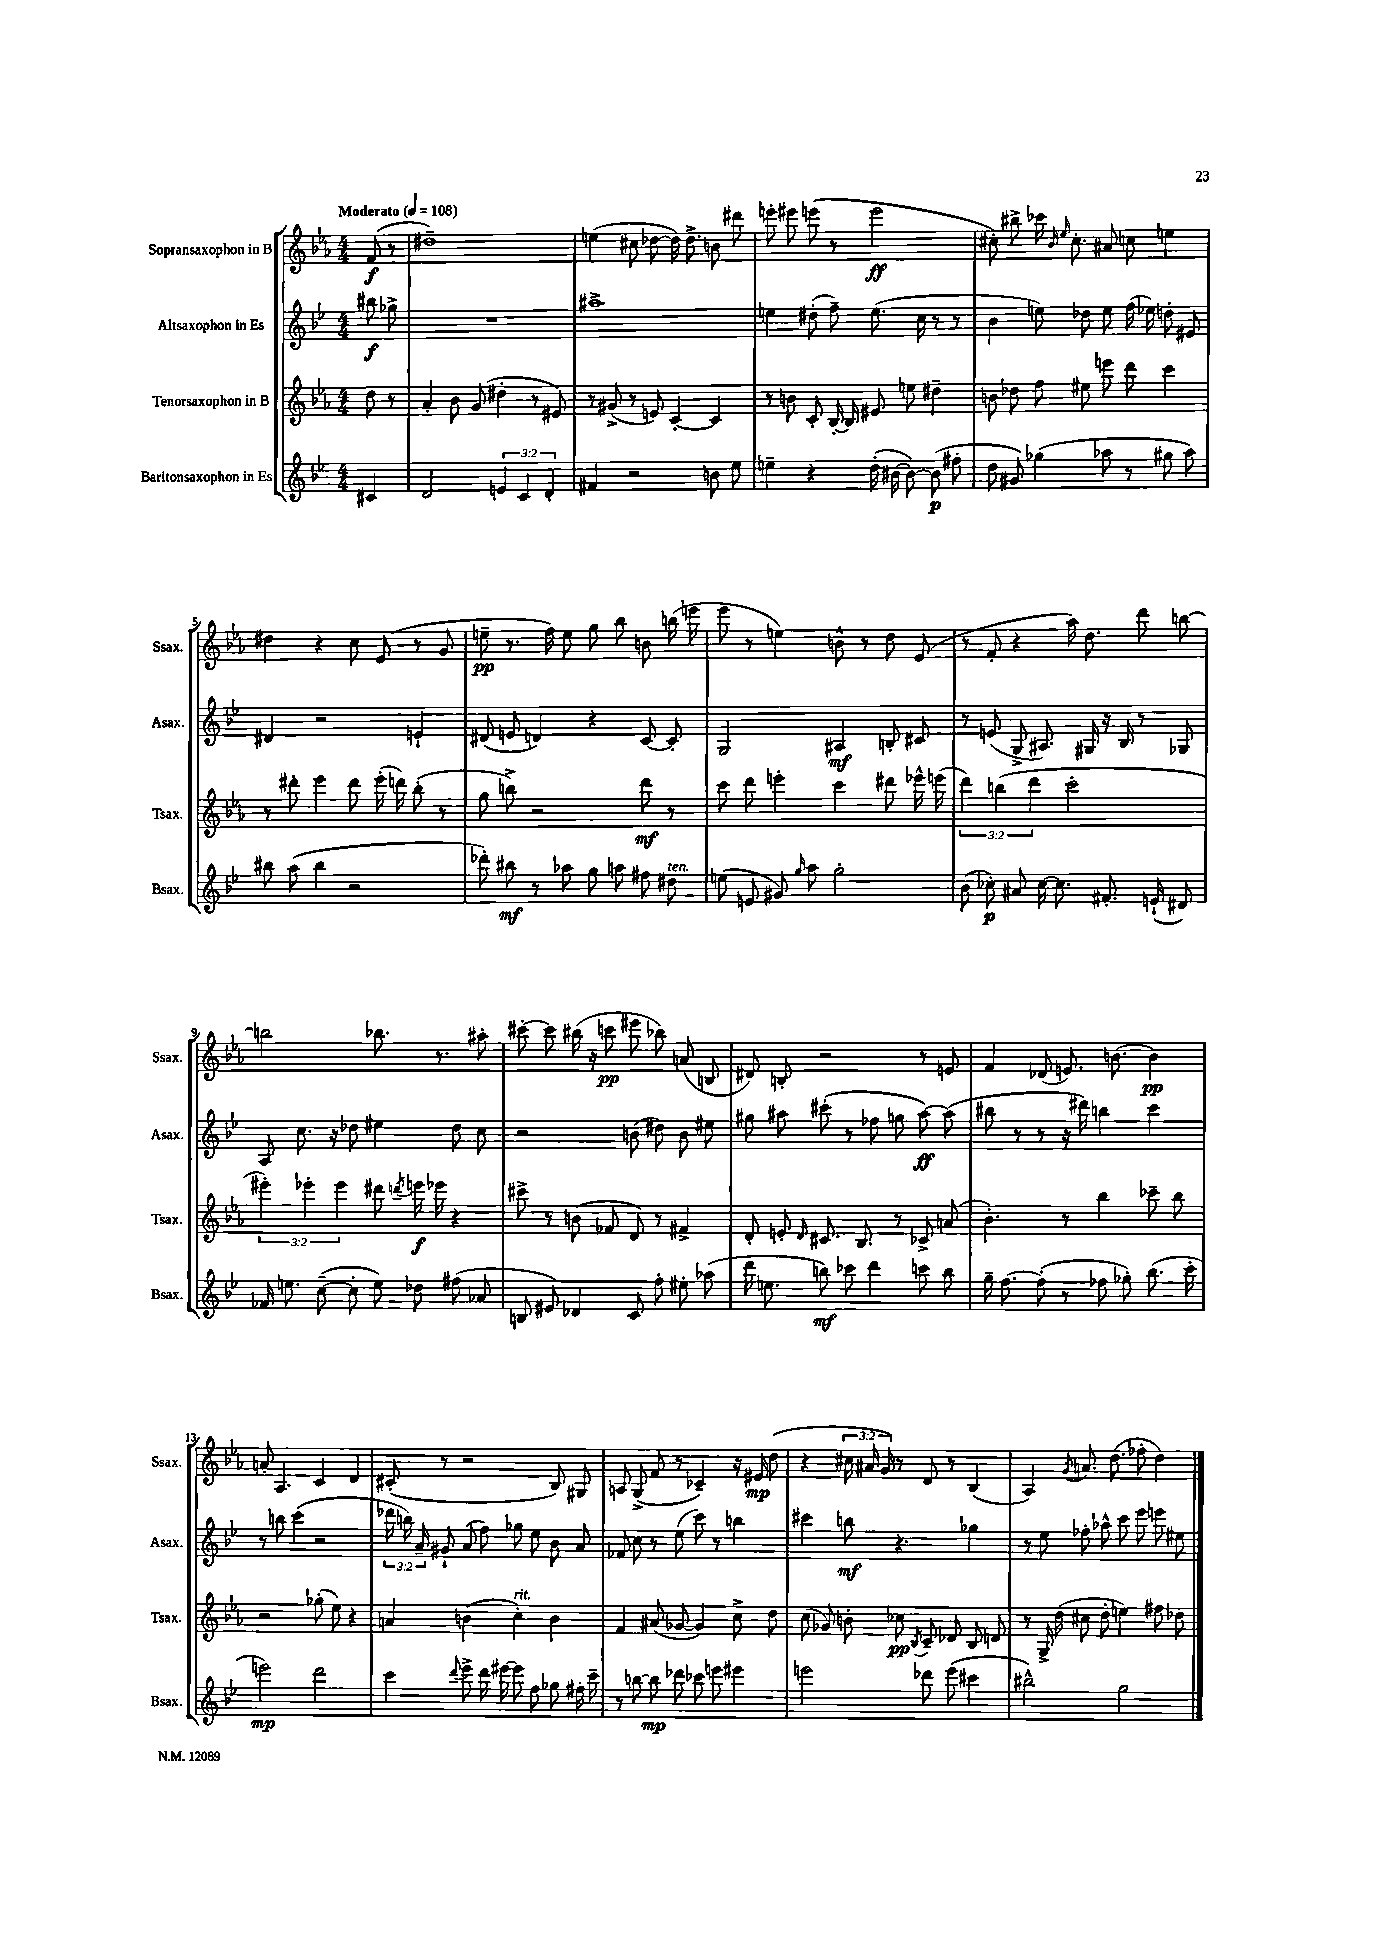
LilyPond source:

<<
\new StaffGroup <<
\new Staff = "s0" \with { instrumentName = "Sopransaxophon in B" shortInstrumentName = "Ssax." } {
    \clef treble \key ees \major \numericTimeSignature \time 4/4 \override Staff.TupletNumber.text = #tuplet-number::calc-fraction-text \partial 4 \tempo "Moderato" 4 = 108
    \autoBeamOff f'8\f( r8 |
    dis''1--) |
    e''4( cis''8 des''8~ des''16) des''8.-> b'8 dis'''8 |
    e'''8-. eis'''8 e'''8( r8 e'''2\ff |
    cis''8-.) bis''8-> ces'''16 \grace { bes'16 ees''16 } cis''8.-. ais'8 c''8 e''4 |
    dis''4 r4 c''8 ees'8( r8 g'8 |
    e''8--\pp r8. f''16) e''8 g''8 bes''8 b'8 b''16( e'''16 |
    ees'''8 r8 e''4) b'8-^ r8 d''8 ees'8( |
    r8 f'8-. r4 aes''16) d''8. d'''8 b''8~ |
    b''2 bes''8. r8. ais''8-. |
    cis'''8~-. cis'''8 bis''16( r16 c'''8\pp eis'''8 bes''8) a'8( b8 |
    dis'8) b8-. r2 r8 e'8 |
    f'4 des'8( e'8.) b'8.~ b'4\pp |
    a'8-. aes4. c'4 d'4 |
    cis'8-.( r8 r2 bes8) gis8 |
    a8 g8->( f'8 r8 ces'4--) r16 eis'16\mp d''8( |
    r4 \tuplet 3/2 { cis''16 ais'16 g'16) } r8 d'8 r8 bes4( |
    aes4) \acciaccatura { g'8 } a'8. d''8.( fes''8-. d''4) \bar "|." |
}
\new Staff = "s1" \with { instrumentName = "Altsaxophon in Es" shortInstrumentName = "Asax." } {
    \clef treble \key bes \major \numericTimeSignature \time 4/4 \override Staff.TupletNumber.text = #tuplet-number::calc-fraction-text \partial 4
    \autoBeamOff bis''8\f ges''8-> |
    R1 |
    ais''1-> |
    e''4 dis''8-.( f''8--) e''8.( c''16 r8 r8 |
    bes'4 e''8) des''8 e''8 f''16( ees''16) d''8-. eis'8 |
    dis'4 r2 e'4-! |
    dis'8( e'8 d'4) r4 c'8~ c'8-. |
    g2 ais4\mf b8-. cis'8 |
    r8 e'8( g8-> ais8.) gis16 r16 bes16 r8 ges8 |
    a8 c''8. r16 des''8 eis''4 des''8 c''8 |
    r2 b'8( dis''8) b'8 eis''8 |
    gis''8 ais''8 cis'''8-.( r8 fes''8 g''8 ais''8~\ff) ais''8( |
    bis''8 r8 r8 r16 dis'''16) b''4 c'''4 |
    r8 b''8 c'''4( r2 |
    \tuplet 3/2 { des'''16 b''16) a'16-- } gis'8-! a'8( f''8) ges''8 ees''8 bes'8 a'8 |
    fes'8 c''8 r8 ees''8( c'''8) r8 b''4 |
    cis'''4 b''8\mf r4. ges''4 |
    r8 ees''8 fes''8-. aes''8-^ c'''8 ees'''8 e'''8 eis''8 \bar "|." |
}
\new Staff = "s2" \with { instrumentName = "Tenorsaxophon in B" shortInstrumentName = "Tsax." } {
    \clef treble \key ees \major \numericTimeSignature \time 4/4 \override Staff.TupletNumber.text = #tuplet-number::calc-fraction-text \partial 4
    \autoBeamOff d''8 r8 |
    aes'4-. bes'8 g'8( dis''4-. r8 eis'8) |
    r8 gis'8->( r8 e'8) c'4~-. c'4 |
    r8 b'8 c'8-. bes16~-. bes16 eis'8 e''8 dis''4-- |
    b'8 des''8 f''8 eis''8 e'''8 d'''8 c'''4 |
    r8 dis'''8-. ees'''4 dis'''8 ees'''16-.( d'''16) bes''8-.( r8 |
    g''8 b''8->) r2 d'''8\mf r8 |
    c'''8 d'''8 e'''4-. c'''4 dis'''8 ees'''16-^ e'''16( |
    \tuplet 3/2 { d'''4) b''4( d'''4 } c'''2-. |
    \tuplet 3/2 { eis'''4-.) ees'''4-. ees'''4 } dis'''8 \acciaccatura { d'''8 } e'''16\f ees'''16 r4 |
    cis'''8-> r8 b'8( fes'8 d'8) r8 fis'4-> |
    d'8-. e'8-. \grace { d'16 } cis'8. bes8. r8 ces'8-> a'8( |
    bes'4.-.) r8 bes''4 ces'''8-- bes''8 |
    r2 ges''8-.( ees''8) r4 |
    a'4 b'4( c''4-.^\markup { \italic "rit." }) b'4 |
    f'4 ais'8( ges'8~ ges'4) c''8-> d''8 |
    c''8( ges'8) b'8-. ces''8\pp \acciaccatura { bes8 } c'8-- des'8 bes8 d'8 |
    r8 g16-> d''16( cis''8 d''8-. e''4) fis''8 des''8 \bar "|." |
}
\new Staff = "s3" \with { instrumentName = "Baritonsaxophon in Es" shortInstrumentName = "Bsax." } {
    \clef treble \key bes \major \numericTimeSignature \time 4/4 \override Staff.TupletNumber.text = #tuplet-number::calc-fraction-text \partial 4
    \autoBeamOff cis'4 |
    d'2 \tuplet 3/2 { e'4 c'4 d'4-. } |
    fis'4 r2 b'8 ees''8 |
    e''4-- r4 d''16-.( bis'16~ bis'8~) bis'8\p( fis''8-. |
    d''8 gis'8) ges''4( aes''8 r8 gis''8 aes''8) |
    bis''8 a''8( bis''4 r2 |
    des'''8-.) bis''8\mf r8 aes''8 g''8 a''8 fis''8 dis''8^\markup { \italic "ten." } |
    e''8( e'8 gis'8) \grace { g''16 } a''8 g''2-. |
    bes'8( ces''8-.\p) ais'8 ces''16~ ces''8. fis'8.-. e'16-!( dis'8) |
    fes'16 e''8. c''8~--( c''8-. e''8) des''8 fis''8( aes'8 |
    b8 eis'8) des'4 c'8 f''8-. eis''8-. aes''8( |
    d'''16 e''8. b''8\mf) ces'''8 d'''4 c'''8 b''8 |
    g''16-- f''8.~ f''8-.( r8 fes''8 ges''8-.) bes''8.( c'''16-. |
    e'''2\mp) d'''2 |
    c'''4 \appoggiatura { d'''8 } ees'''8-> d'''16 eis'''16~ eis'''8 f''8 ges''8 fis''16-. c'''16-- |
    r8 b''8~ b''8\mp des'''8 ces'''8 e'''8 eis'''4 |
    e'''2 des'''8 e'''8( cis'''4 |
    bis''2-^) g''2 \bar "|." |
}
>>
>>
